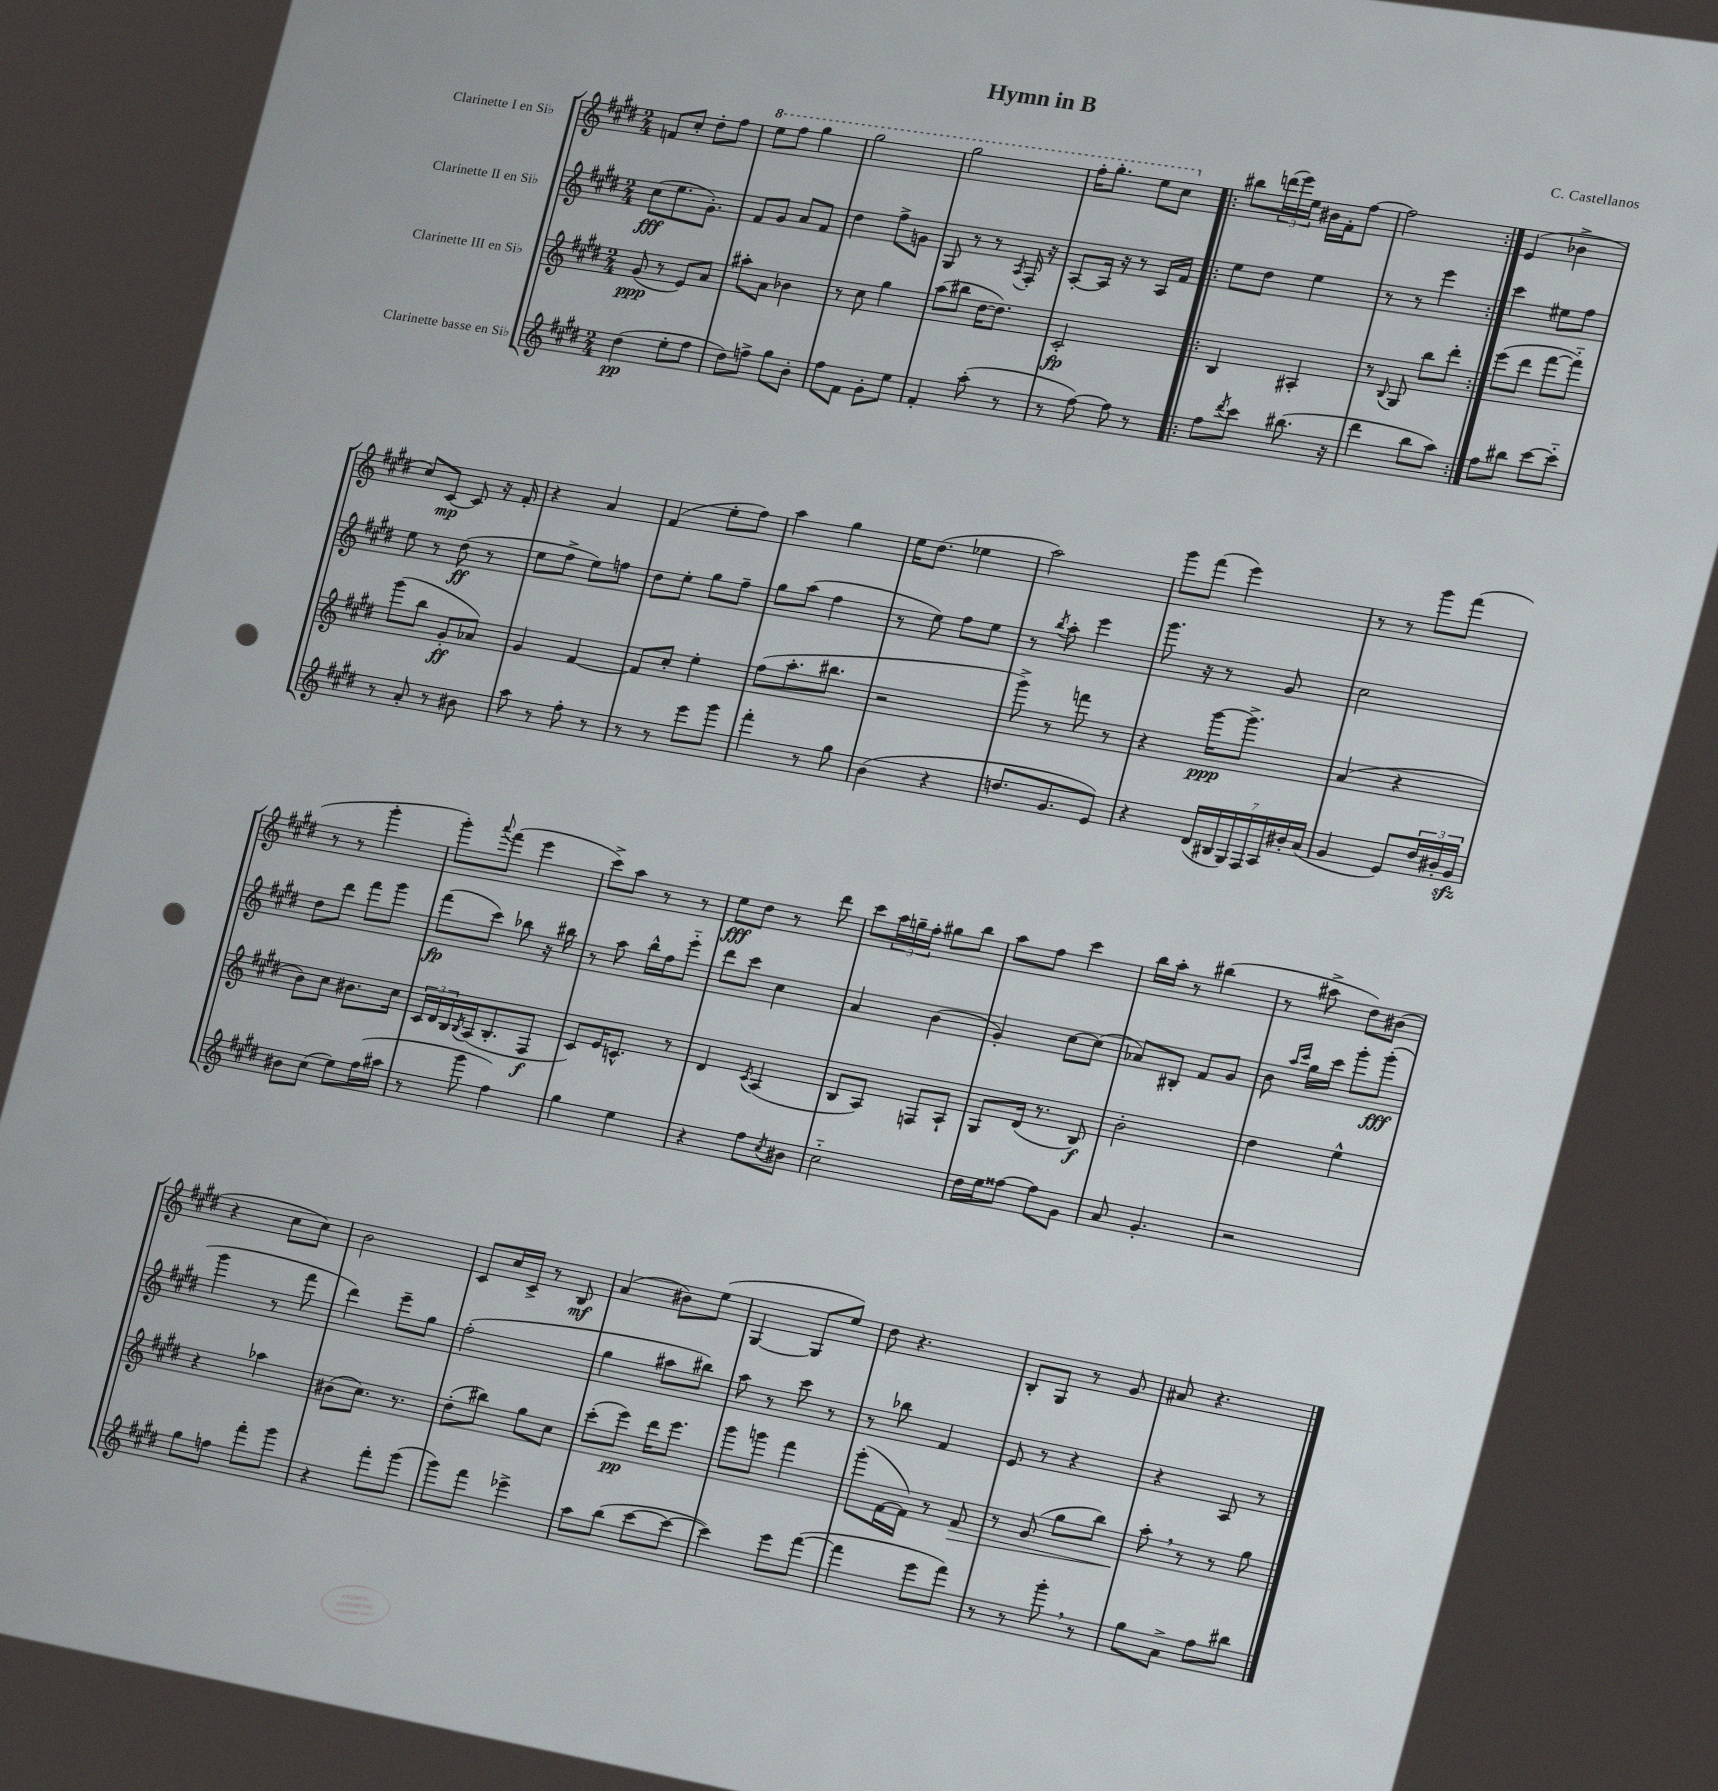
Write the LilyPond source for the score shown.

\header { title = "Hymn in B" composer = "C. Castellanos" }
<<
\new StaffGroup <<
\new Staff = "s0" \with { instrumentName = "Clarinette I en Sib" } {
    \clef treble \key e \major \numericTimeSignature \time 2/4
    f'8 cis''8-. dis''8-. fis''8 |
    \ottava #1 e'''8 fis'''8 gis'''4 |
    gis'''2 |
    gis'''2 |
    fis'''16-. gis'''8.-. e'''8 cis'''8 \ottava #0 |
    \repeat volta 2 { bis''8 \tuplet 3/2 { d'''16( e'''16) e''16 } bis'16 fis'16-. fis''8~ |
    fis''2 | }
    e'4( bes'4-> |
    cis''8) cis'8~\mp cis'8 r16 fis'16-. |
    r4 a'4 |
    fis'4( e''8-. fis''8) |
    a''4 gis''4 |
    e''16 dis''8.( ees''4 |
    a''2) |
    gis'''8 fis'''8( e'''4) |
    r8 r8 gis'''8 fis'''8( |
    r8 r8 gis'''4-. |
    gis'''8-.) \appoggiatura { a'''8 } fis'''8( e'''4 |
    cis'''8->) a''8 r8 r8 |
    e''8\fff dis''8 r8 dis'''8 |
    cis'''8 \tuplet 3/2 { a''16 g''16-- fis''16-. } gis''8 b''8 |
    a''8 fis''8 cis'''4 |
    b''16 a''16-. r8 bis''4( |
    r8 ais''8-> dis''8) bis'8( |
    r4 cis''8 cis''8) |
    b'2 |
    cis'8 cis''16 cis'16-> r8 b8\mf |
    a'4( bis'8) e''8( |
    gis4~ gis8 e''8) |
    dis''8 r4. |
    b8-. gis8 r8 gis'8 |
    ais'8 r4. \bar "|." |
}
\new Staff = "s1" \with { instrumentName = "Clarinette II en Sib" } {
    \clef treble \key e \major \numericTimeSignature \time 2/4
    cis''8\fff( e''8. gis'8.-.) |
    fis'8 gis'8 a'8 fis'8 |
    dis''4 fis''8-> g'8 |
    gis8 r8 r8 \acciaccatura { a8 } fis16-. r16 |
    a8~-. a16 r16 r8 a16 fis'16 |
    \repeat volta 2 { e''8 dis''8 e''4 |
    r8 r8 e'''4 | }
    cis'''4 eis''8 fis''8 |
    e''8 r8 dis''8\ff( r8 |
    e''8 fis''8-> e''8) f''8 |
    dis''8 e''8-. gis''8 fis''8-- |
    gis''8 a''8( fis''4 |
    r8 e''8) fis''8 e''8 |
    r8 \acciaccatura { b''8 } a''8-. e'''4 |
    gis'''8. r16 r8 gis'8 |
    cis''2 |
    dis''8 dis'''8 fis'''8 gis'''8 |
    fis'''8\fp( cis'''8) bes''8 r16 bis''16 |
    r8 a''8 b''16-^ fis''16 e'''8-_ |
    dis'''8 cis'''8 cis''4 |
    a'4 b'4( |
    gis'4-.) cis''8~ cis''8( |
    aes'8) bis8-. fis'8 gis'8 |
    b'8 \grace { a''16 cis'''16 } gis''16 cis'''16 gis'''8-. gis'''8-.\fff( |
    gis'''4 r8 fis'''8 |
    dis'''4) e'''8-- gis''8 |
    fis''2-.( |
    gis''4 ais''8 bis''8) |
    a''8 r8 cis'''8 r8 |
    r8 bes''8 fis'4 |
    e'8 r8 r4 |
    r4 a8 r8 \bar "|." |
}
\new Staff = "s2" \with { instrumentName = "Clarinette III en Sib" } {
    \clef treble \key e \major \numericTimeSignature \time 2/4
    gis'8\ppp( r8 e'8) a'8 |
    ais''8-. a'8 bes'4 |
    r8 cis''8 gis''4 |
    a''8( bis''8 dis''16~ dis''8.) |
    cis'2-.\fp |
    \repeat volta 2 { b4 ais4-. |
    r8 \appoggiatura { b8 } gis8 b''8 dis'''8-. | }
    e'''8( dis'''8 fis'''8~ fis'''8-_) |
    gis'''8( b''8 gis'8-.\ff aes'8) |
    gis'4 fis'4~ |
    fis'8 cis''8-. e''4-. |
    fis''8( a''8.-. bis''8. |
    r2 |
    gis'''8->) r8 f'''8 r8 |
    r4 gis'''16~\ppp gis'''8.-> |
    a'4( r4 |
    b'8) cis''8 bis'8. cis''16 |
    \tuplet 3/2 { cis'16 dis'16 b16 } \acciaccatura { b8 } a16( b8.-. fis8\f |
    cis'8) e'16 c'8.-^ r8 |
    dis'4 \acciaccatura { cis'8 } a4( |
    b8 a8) f8 a8-! |
    gis8 dis'16( r8. b8\f) |
    b'2-. |
    dis''4 e''4-^ |
    r4 aes''4 |
    bis'8( cis''8.) r8. |
    dis''8-.( bis''8) gis''8 cis''8 |
    cis'''8-.( e'''8\pp) dis'''16 e'''8. |
    gis'''8 g'''8 fis'''4 |
    gis'''8-.( fis'16~ fis'16) r8 fis'8\> |
    r8 gis'8( gis''8 b''8) |
    a''8-.\! \breathe r8 r8 gis''8 \bar "|." |
}
\new Staff = "s3" \with { instrumentName = "Clarinette basse en Sib" } {
    \clef treble \key e \major \numericTimeSignature \time 2/4
    dis''4\pp( e''8-. fis''8 |
    dis''8) f''8-> gis''8 b'8-. |
    fis''8 fis'8 gis'8-. e''8 |
    fis'4-. a''8-.( r8 |
    r8 fis''8~) fis''8 r8 |
    \repeat volta 2 { fis''8 \acciaccatura { dis'''8 } cis'''8 bis''8.( r16 |
    dis'''4 b''8 a''8) | }
    fis''8 bis''8 cis'''8~ cis'''8-_ |
    r8 a'8-. r8 bis'8 |
    a''8 r8 fis''8-. r8 |
    r8 r8 e'''8 gis'''8 |
    fis'''4-. r8 gis''8 |
    b'4( r4 |
    d''8. gis'8. e'8) |
    r4 \tuplet 7/4 { dis'16( bis16 gis16) fis16 a16 bis'16-. a'16( } |
    gis'4 e'8) \tuplet 3/2 { dis''16 bis'16-. gis'16\sfz } |
    bis'8 cis''8( e''8) fis''16( ais''16 |
    r8 gis'''8 fis''4) |
    gis''4 e''4 |
    r4 fis''8 \acciaccatura { cis''8 } bis'8 |
    cis''2-_ |
    dis''16 e''16 fisis''8~ fisis''8 gis'8 |
    a'8 gis'4.-. |
    r2 |
    gis''8 f''8 fis'''8-. gis'''8 |
    r4 fis'''8-. gis'''8( |
    gis'''8) fis'''8 ees'''4-> |
    a''8 b''8( cis'''8~ cis'''8~ |
    cis'''4) e'''8 fis'''8~( |
    fis'''4 e'''8 fis'''8) |
    r8 r8 gis'''8-. \breathe r8 |
    gis''8 a'8-> fis''8 bis''8 \bar "|." |
}
>>
>>
\layout { \context { \Score \remove "Bar_number_engraver" } }
